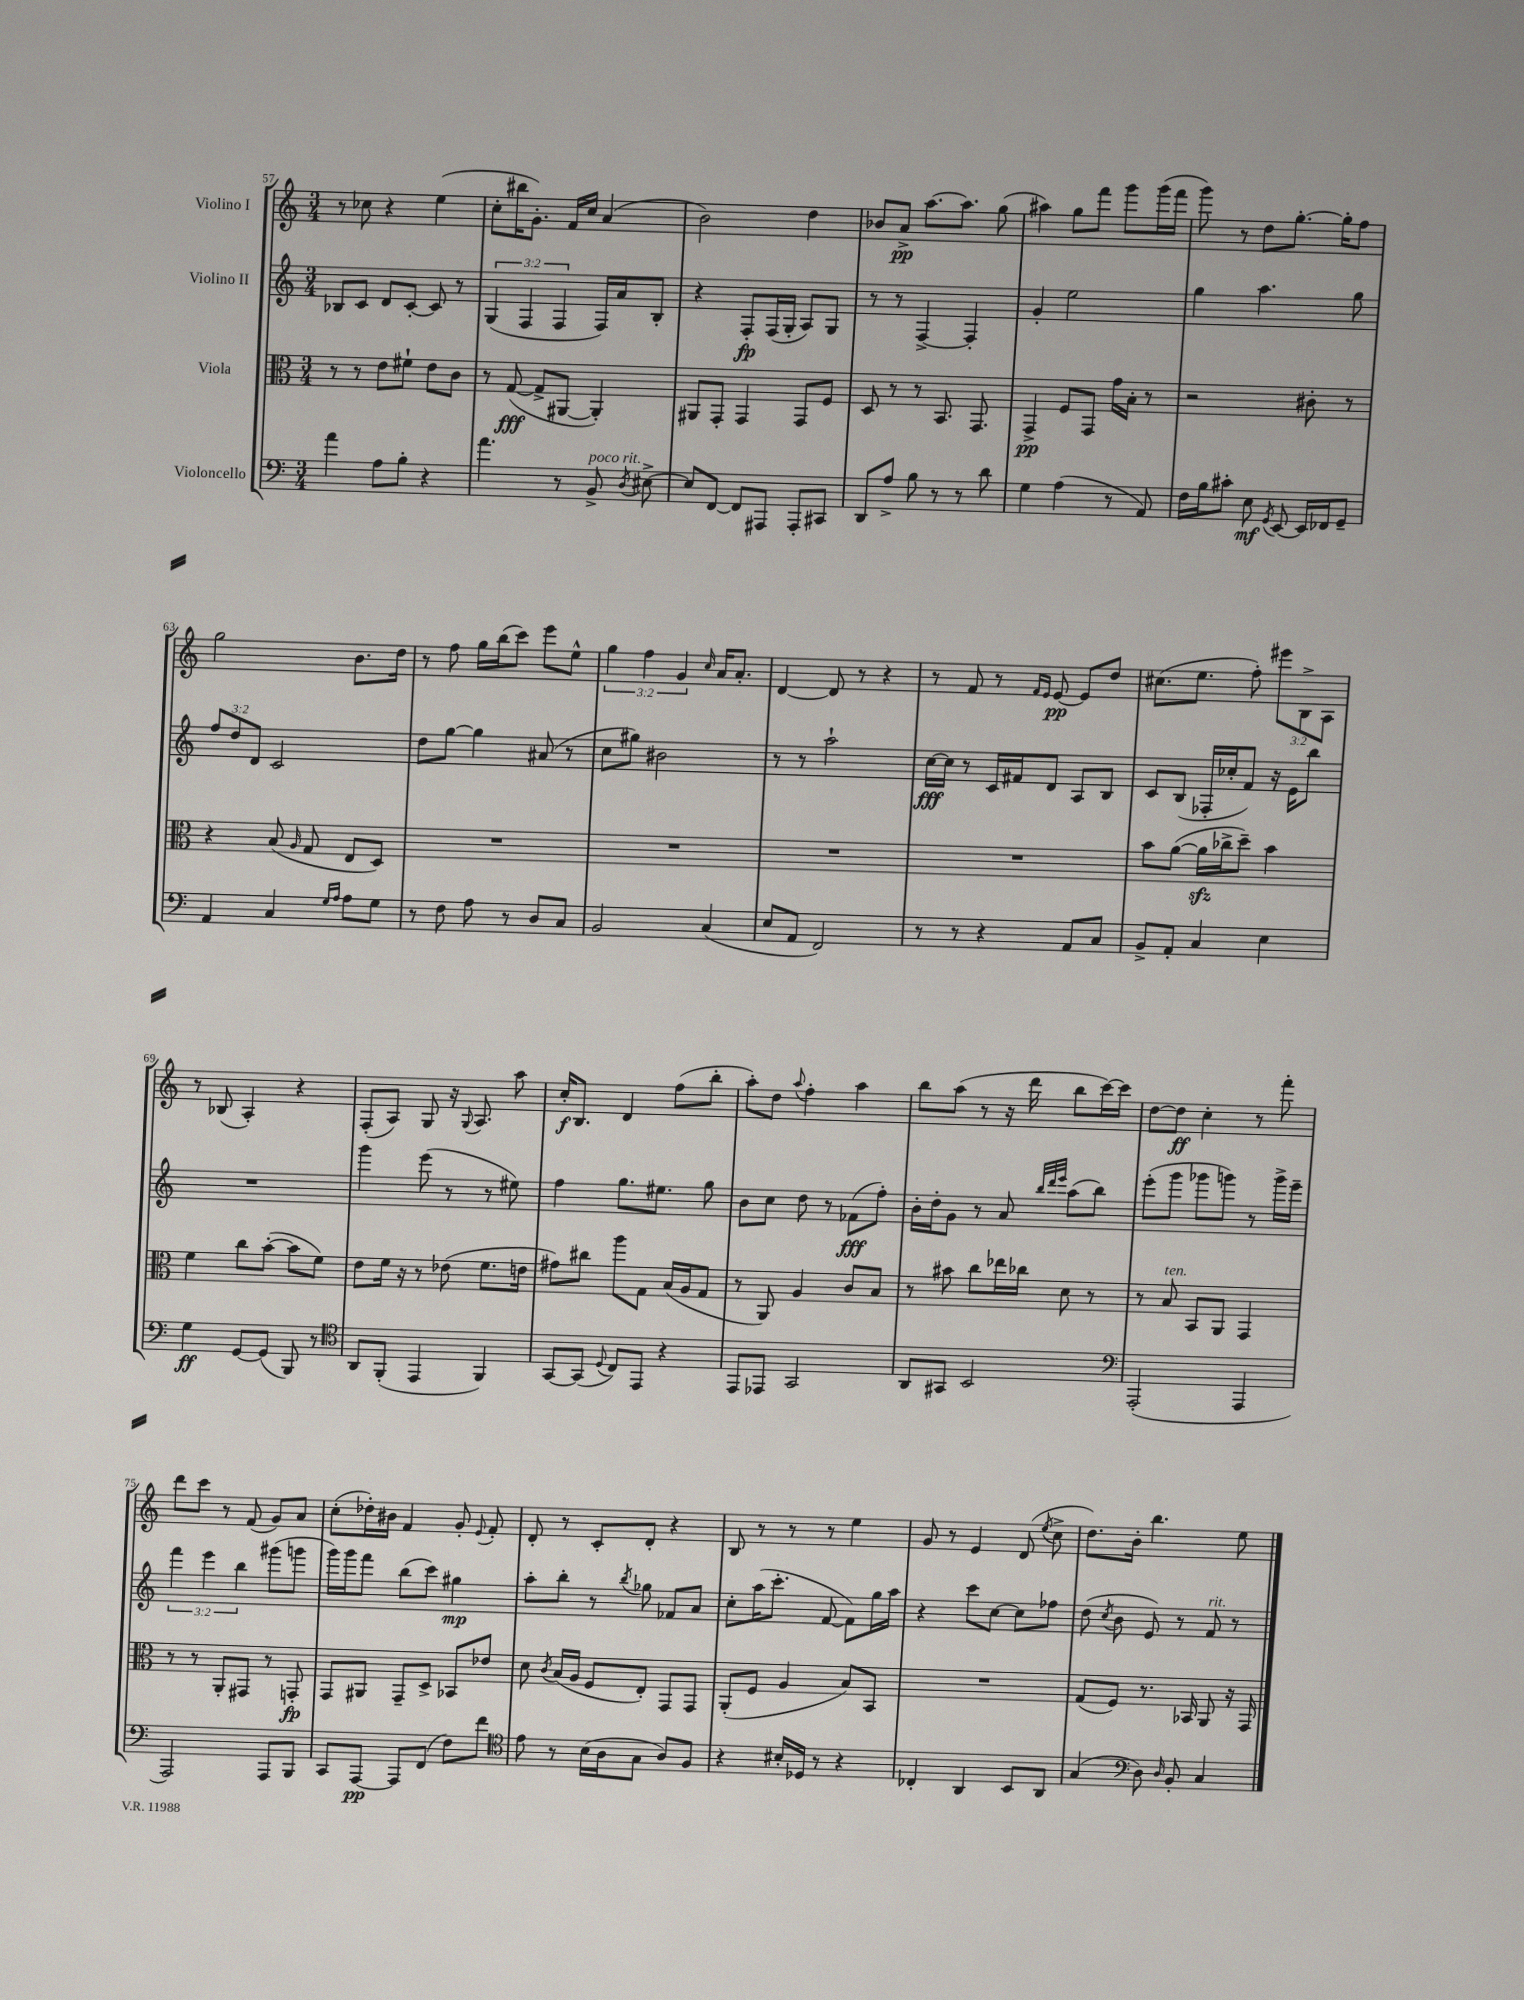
<<
\new StaffGroup <<
\new Staff = "s0" \with { instrumentName = "Violino I" } {
    \clef treble \key c \major \numericTimeSignature \time 3/4 \override Staff.TupletNumber.text = #tuplet-number::calc-fraction-text
    \autoBeamOff r8 ces''8 r4 e''4( |
    c''8[-. bis''16 g'8.]-.) f'16[ c''16] a'4( |
    b'2) d''4 |
    bes'8[ a'8]->\pp a''8.[~ a''8.] g''8( |
    ais''4) g''8[ f'''8] g'''8[ g'''16( f'''16] |
    g'''8) r8 d''8[ g''8.]~-. g''16[-. f''8] |
    g''2 b'8.[ d''16] |
    r8 f''8 g''16[ b''16( c'''8]) e'''8[ e''8]-^ |
    \tuplet 3/2 { g''4 f''4 g'4 } \grace { c''16 } a'16[ a'8.]-. |
    d'4~ d'8 r8 r4 |
    r8 f'8 r8 \grace { f'16[ e'16] } e'8~\pp e'8[ d''8] |
    cis''8.[( e''8.] f''8-.) \tuplet 3/2 { eis'''8[ b8-> a8] } |
    r8 bes8( a4-.) r4 |
    f8[-.( a8]) g8 r16 \appoggiatura { g8 } a8. a''8 |
    c''16[-.\f b8.] d'4 f''8[( b''8]-. |
    a''8[-.) d''8] \appoggiatura { a''8 } f''4-. a''4 |
    b''8[ a''8]( r8 r16 d'''16 b''8[ c'''16~) c'''16] |
    d''8[~ d''8]\ff c''4-. r8 f'''8-. |
    d'''8[ c'''8] r8 f'8( g'8[) a'8] |
    c''8[-.( des''16-.) bis'16] f'4 g'8-. \appoggiatura { e'8 } f'8-. |
    d'8-. r8 c'8[-. d'8]-. r4 |
    b8 r8 r8 r8 e''4 |
    g'8 r8 e'4 d'8( \acciaccatura { e''8 } c''8-> |
    d''8.[) b'16]-. b''4. e''8 \bar "|." |
}
\new Staff = "s1" \with { instrumentName = "Violino II" } {
    \clef treble \key c \major \numericTimeSignature \time 3/4 \override Staff.TupletNumber.text = #tuplet-number::calc-fraction-text
    \autoBeamOff bes8[ c'8] d'8[ c'8]~-. c'8 r8 |
    \tuplet 3/2 { g4( f4 f4 } f16[) a'16 b8]-. |
    r4 f8[-.\fp f16( g16]-. a8[) g8] |
    r8 r8 f4~-> f4-. |
    g'4-. e''2 |
    g''4 a''4. g''8 |
    \tuplet 3/2 { f''8[ d''8 d'8] } c'2 |
    d''8[ g''8]~ g''4 ais'8( r8 |
    c''8[ gis''8]) bis'2 |
    r8 r8 a''2-! |
    c''16[~\fff c''16] r8 c'16[ fis'16 d'8] a8[ b8] |
    c'8[ b8]( fes16[-. ces''16-. f'8]) r16 e'16[ b''8] |
    R2. |
    g'''4 e'''8( r8 r8 eis''8) |
    f''4 g''8.[ eis''8.] g''8 |
    b'8[ c''8] d''8 r8 fes'8[\fff( f''8]-.) |
    b'16[-. d''16-. g'8] r8 a'8 \grace { b''32[ d'''32 e'''32] } a''8[( b''8]) |
    e'''8[-.( g'''8] ges'''8[ g'''8]) r8 g'''16[-> e'''16]-- |
    \tuplet 3/2 { f'''4 e'''4 b''4 } gis'''8[( g'''8] |
    g'''16[) g'''16 f'''8] b''8[( c'''8]) gis''4\mp |
    a''8[-. b''8]-. r8 \acciaccatura { b''8 } ges''8 fes'8[ a'8] |
    c''8[-. a''16( c'''8.]-. f'8~ f'8[) g''16 a''16] |
    r4 c'''8[ c''8]~ c''8[ fes''8] |
    d''8( \acciaccatura { c''8 } b'8 e'8) r8 f'8^\markup { \italic "rit." } r8 \bar "|." |
}
\new Staff = "s2" \with { instrumentName = "Viola" } {
    \clef alto \key c \major \numericTimeSignature \time 3/4
    \autoBeamOff r8 r8 e'8[ fis'8]-! e'8[ c'8] |
    r8 g8~\fff( g8[-> ais,8]~ ais,4-.) |
    ais,8[ g,8]-. g,4 g,8[ f8] |
    d8 r8 r8 b,8. g,8. |
    g,4->\pp f8[ g,8] g'16[ b16]-. r8 |
    r2 cis'8-. r8 |
    r4 b8( \grace { a16 } g8 e8[ d8]) |
    R2. |
    R2. |
    R2. |
    R2. |
    b'8[ a'8]~( a'16[\sfz ces''16-> d''8]--) b'4 |
    f'4 c''8[ b'8]~-.( b'8[ f'8]) |
    e'8[ f'16] r16 r8 ees'8( f'8.[ e'16] |
    gis'8[) cis''8] a''8[ g8] b16[( a16 g8] |
    r8 a,8) a4 c'8[ b8] |
    r8 bis'8 c''8[ ees''16 ces''16] d'8 r8 |
    r8 b8^\markup { \italic "ten." } b,8[ a,8] g,4 |
    r8 r8 a,8[-. gis,8] r8 g,8-.\fp |
    g,8[ ais,8] g,8[-- d8]-> bes,8[ ees'8] |
    d'8 \acciaccatura { c'8 } b16[( a16] f8[ e8]-.) g,8[ g,8] |
    a,8[-.( f8] a4 b8[) b,8] |
    R2. |
    g8[( f8]) r8. bes,16 a,8 r16 g,16 \bar "|." |
}
\new Staff = "s3" \with { instrumentName = "Violoncello" } {
    \clef bass \key c \major \numericTimeSignature \time 3/4
    \autoBeamOff a'4 a8[ b8]-. r4 |
    a'4. r8 b,8->^\markup { \italic "poco rit." } \acciaccatura { d8 } eis8~-> |
    eis8[ f,8]~ f,8[ ais,,8] ais,,8[-. cis,8] |
    d,8[ a8]-> b8 r8 r8 d'8 |
    g4 a4( r8 a,8) |
    f16[ b16 cis'8]-. e8\mf \acciaccatura { g,8 } e,8~ e,16[ fes,16 g,8]-- |
    a,4 c4 \grace { g16[ a16] } a8[ g8] |
    r8 f8 a8 r8 d8[ c8] |
    b,2 c4( |
    e8[ a,8] f,2) |
    r8 r8 r4 a,8[ c8] |
    b,8[-> a,8]-. c4 e4 |
    g4\ff g,8[~ g,8]( b,,8) r8 |
    \clef tenor a,8[ f,8]-.( e,4 f,4) |
    g,8[~ g,8]( \appoggiatura { d8 } c8[) e,8] r4 |
    e,8[ ees,8] g,2 |
    a,8[ gis,8] b,2 |
    \clef bass a,,2-.( a,,4 |
    a,,2) a,,8[ b,,8] |
    c,8[ a,,8]~\pp a,,8[ f,8]( f8[) f'8] |
    \clef tenor e'8 r8 b16[( a16 g8] a8[) f8] |
    r4 bis16[-. des16] r8 r4 |
    ces4-. a,4 b,8[ a,8] |
    g4( \clef bass d8) \grace { d16 } b,8-. c4 \bar "|." |
}
>>
>>
\layout { \context { \Score currentBarNumber = #57 } }
